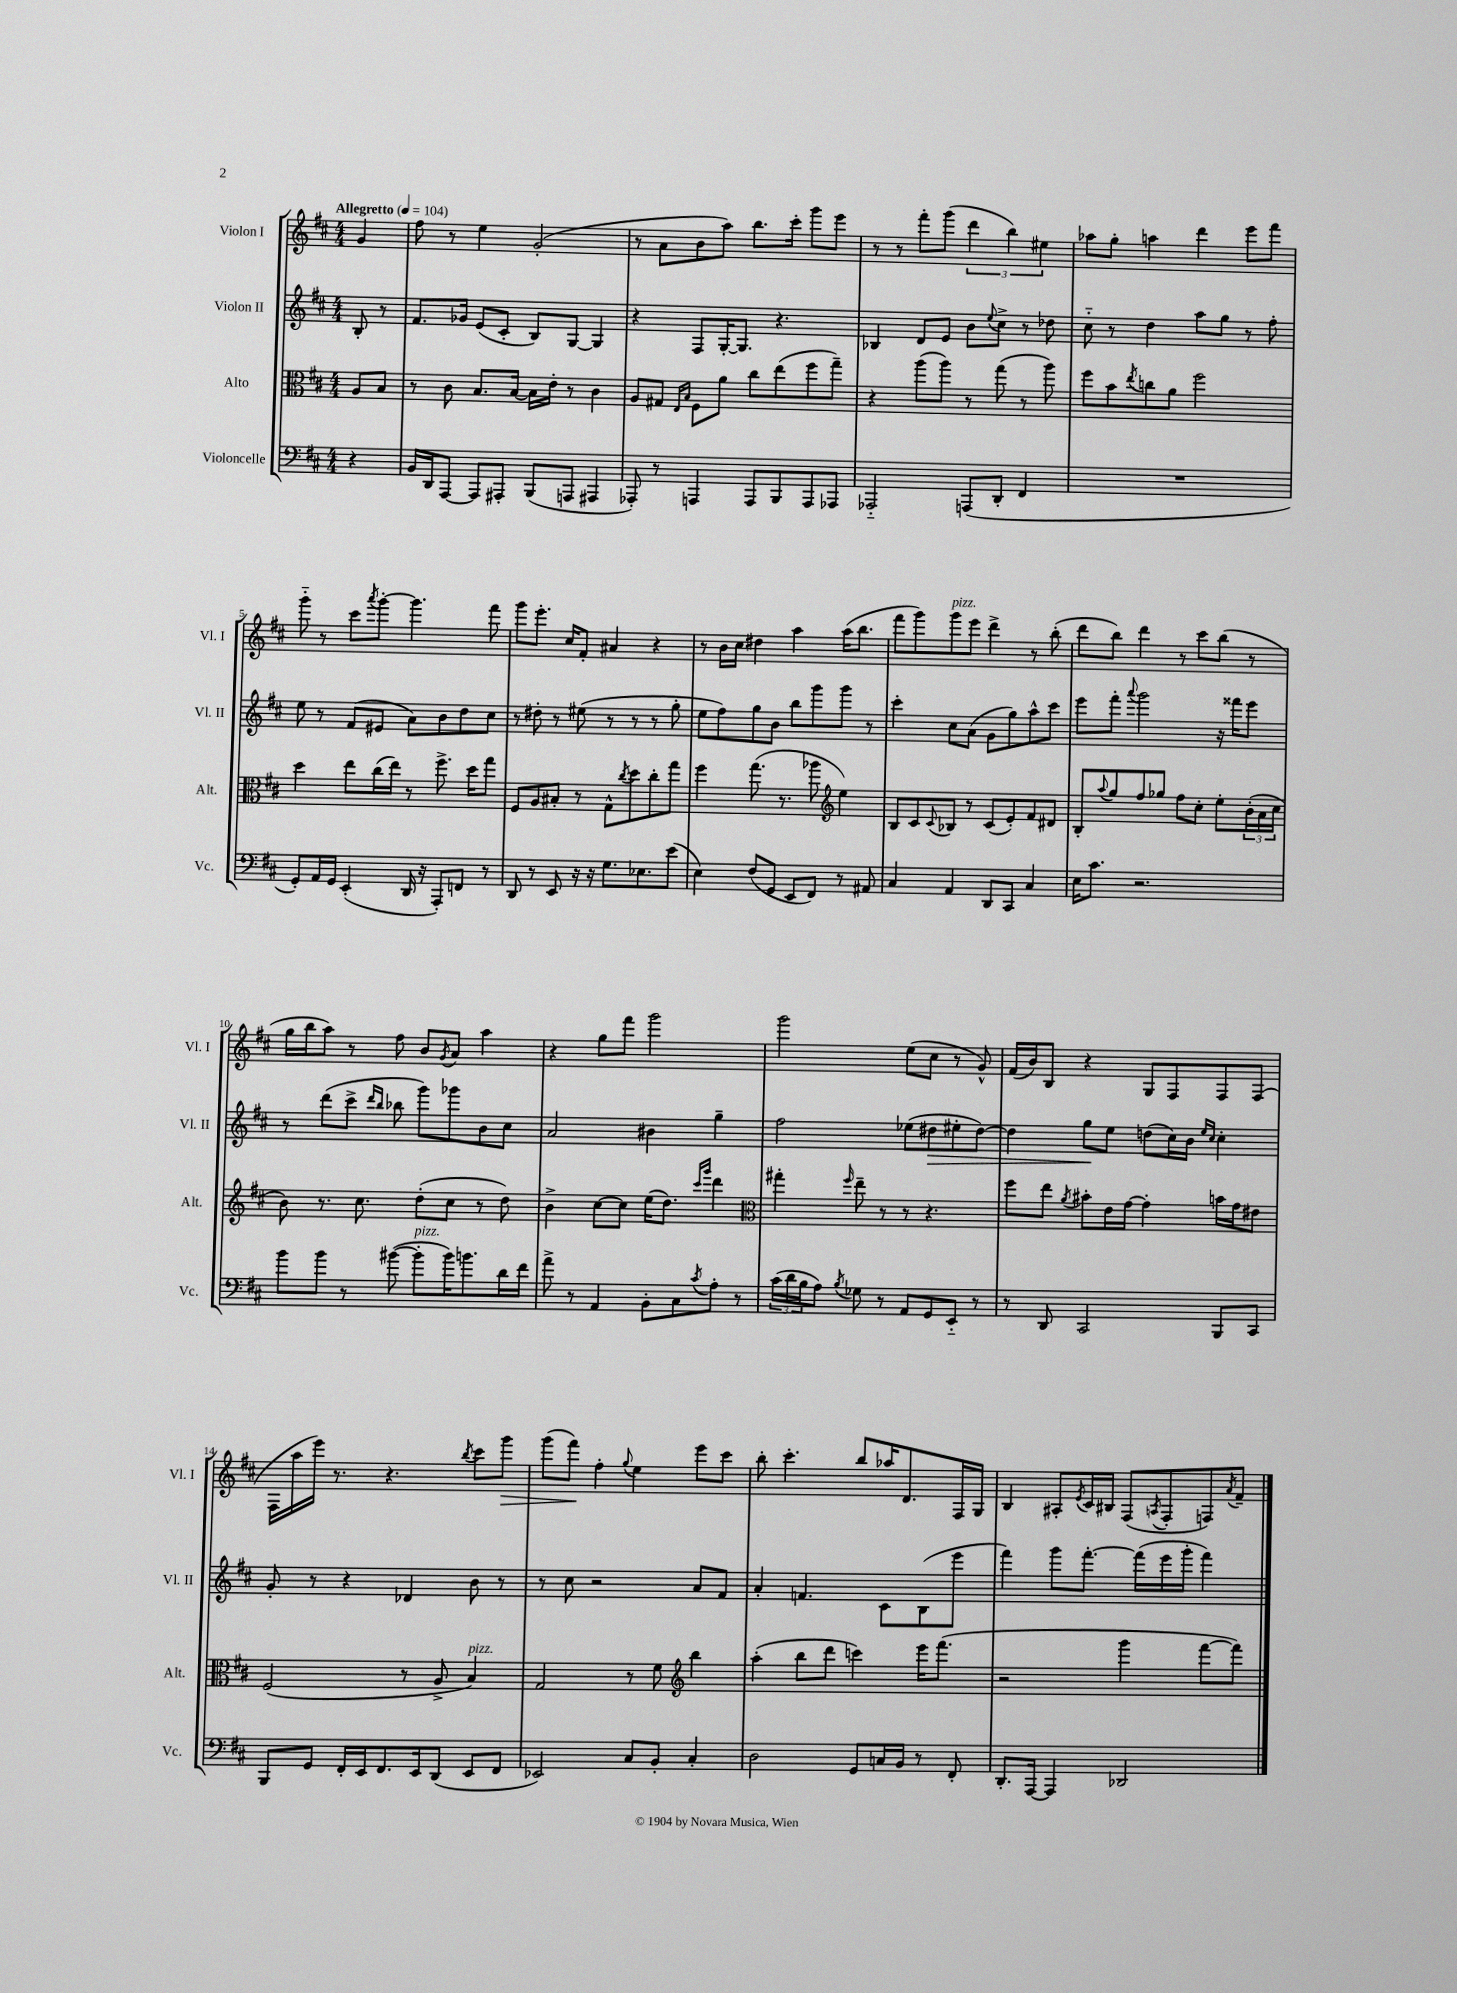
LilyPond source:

<<
\new StaffGroup <<
\new Staff = "s0" \with { instrumentName = "Violon I" shortInstrumentName = "Vl. I" } {
    \clef treble \key d \major \numericTimeSignature \time 4/4 \partial 4 \tempo "Allegretto" 4 = 104
    g'4 |
    fis''8 r8 e''4 g'2-.( |
    r8 a'8 b'8 a''8) b''8. cis'''16-. g'''8 e'''8 |
    r8 r8 fis'''8-. g'''8( \tuplet 3/2 { d'''4 b''4) eis''4 } |
    aes''8 g''8-. a''4 d'''4 e'''8 fis'''8 |
    g'''8-_ r8 cis'''8 \acciaccatura { a'''8 } g'''8~-. g'''4. fis'''8 |
    g'''8 e'''8.-. cis''16 fis'8-. ais'4 r4 |
    r8 b'16 cis''16 dis''4 a''4 a''16( b''8. |
    fis'''8 g'''8) g'''8^\markup { \italic "pizz." } e'''8 d'''4-> r8 b''8-.( |
    d'''8 b''8) d'''4 r8 cis'''8 b''8( r8 |
    g''16 b''16 a''8) r8 fis''8 b'8 \acciaccatura { g'8 } a'8 a''4 |
    r4 g''8 fis'''8 g'''2 |
    g'''2 e''8( cis''8 r8 g'8-^) |
    fis'16( b'16) b8 r4 g8 fis8 fis8 fis8( |
    fis16 a''16 e'''16) r8. r4. \acciaccatura { b''8 } cis'''8 g'''8\> |
    g'''8( fis'''8\!) fis''4-. \appoggiatura { g''8 } e''4 e'''8 cis'''8 |
    b''8-. cis'''4.-. b''8 aes''16 d'8. fis16 g16 |
    b4 ais8-. \acciaccatura { e'8 } cis'16 bis16 fis8( \acciaccatura { a8 } fis8-. f8) \acciaccatura { a'8 } fis'8-- \bar "|." |
}
\new Staff = "s1" \with { instrumentName = "Violon II" shortInstrumentName = "Vl. II" } {
    \clef treble \key d \major \numericTimeSignature \time 4/4 \partial 4
    b8-. r8 |
    fis'8. ges'16 e'8( cis'8-. b8) g8~ g4 |
    r4 fis8 g16~-. g8. r4. |
    bes4 d'8 e'8 b'8 \appoggiatura { e''8 } cis''8-> r8 des''8 |
    cis''8-_ r8 d''4 a''8 g''8 r8 fis''8-. |
    e''8 r8 fis'8( eis'8 a'8) b'8 d''8 cis''8 |
    r8 dis''8-. r8 eis''8( r8 r8 r8 g''8-. |
    e''8 fis''8) g''8 b'8 b''8 g'''8 g'''8 r8 |
    cis'''4-. cis''8 a'8( g'8 g''8) a''8-^ cis'''8 |
    e'''8 fis'''8-. \appoggiatura { a'''8 } g'''2 r16 fisis'''16 e'''8 |
    r8 d'''8( cis'''8-> \grace { d'''16 b''16 } bes''8 g'''8) ges'''8 b'8 cis''8 |
    a'2 bis'4 g''4-- |
    fis''2 ees''8( dis''8\> eis''8-. dis''8~) |
    dis''4 g''8\! e''8 d''8( cis''16) b'16 \grace { e''16 cis''16 } cis''4-. |
    g'8-. r8 r4 des'4 b'8 r8 |
    r8 cis''8 r2 a'8 fis'8 |
    a'4-. f'4. cis'8 b8( e'''8 |
    fis'''4) g'''8 fis'''8.~-. fis'''16( e'''16 g'''16-. fis'''4) \bar "|." |
}
\new Staff = "s2" \with { instrumentName = "Alto" shortInstrumentName = "Alt." } {
    \clef alto \key d \major \numericTimeSignature \time 4/4 \partial 4
    a8 b8 |
    r8 cis'8 b8. b16~ b16 e'16-. r8 cis'4 |
    a8 gis8 \grace { e16 b16 } fis8 a'8 cis''8 e''8( fis''8 g''8--) |
    r4 a''8( a''8) r8 g''8( r8 a''8) |
    fis''8 b'8 \acciaccatura { e''8 } c''8 a'8 fis''2 |
    d''4 e''8 cis''16( e''16) r8 fis''8.-> d''16 g''8 |
    fis8 a8 bis8-. r8 g8-^ \acciaccatura { cis''8 } d''8 cis''8-. g''8 |
    fis''4 g''8.( r8. aes''8 \clef treble e''4) |
    b8 cis'8 \appoggiatura { cis'8 } bes8 r8 cis'8( e'8-.) fis'8 dis'8 |
    b8-. \appoggiatura { a''8 } g''8 fis''8 ges''8 fis''8 cis''8-. e''8-. \tuplet 3/2 { b'16-.( a'16 cis''16 } |
    b'8) r8. cis''8. d''8-.( cis''8 r8 d''8) |
    b'4-> cis''8~ cis''8 e''16( d''8.) \grace { cis'''16 g'''16 } d'''4 |
    \clef alto gis''4-. \grace { fis''16 } e''8-- r8 r8 r4. |
    fis''8 e''8 \acciaccatura { a'8 } bis'8-. e'16 g'16~ g'4-. b'16 g'16 eis'8 |
    fis2( r8 a8-> b4^\markup { \italic "pizz." }) |
    g2 r8 fis'8 \clef treble b''4 |
    a''4-.( b''8 d'''8 c'''4) e'''16 fis'''8.( |
    r2 g'''4 fis'''8~ fis'''8) \bar "|." |
}
\new Staff = "s3" \with { instrumentName = "Violoncelle" shortInstrumentName = "Vc." } {
    \clef bass \key d \major \numericTimeSignature \time 4/4 \partial 4
    r4 |
    b,16 d,16 a,,8~ a,,8 ais,,8-. b,,8( a,,8 ais,,4 |
    aes,,8-.) r8 a,,4 a,,8 b,,8 a,,8 aes,,8 |
    aes,,2-_ a,,8( d,8-. fis,4 |
    R1 |
    g,8-.) a,16 g,16 e,4-.( d,16 r16 a,,8-.) f,8 r8 |
    d,8 r8 e,8 r16 r16 g8. ees8. e'8( |
    e4) fis8( g,8 e,8 fis,8) r8 ais,8 |
    cis4 a,4 d,8 cis,8 cis4 |
    e16 cis'8. r2. |
    b'8 b'8 r8 bis'8~( bis'8-.^\markup { \italic "pizz." } bis'16) b'8. d'16 fis'16 |
    a'8-> r8 a,4 b,8-. cis8 \acciaccatura { cis'8 } a8-. r8 |
    \tuplet 3/2 { cis'16( d'16 b16 } a8) \acciaccatura { b8 } ges8 r8 a,8 g,8 e,8-_ r8 |
    r8 d,8 cis,2 b,,8 cis,8 |
    b,,8 g,8 fis,16-. e,16 fis,8. e,16 d,8( e,8 fis,8 |
    ees,2) cis8 b,8-. cis4-. |
    d2 g,8 c16 b,16 r8 fis,8-. |
    d,8.-. a,,16~ a,,4 des,2 \bar "|." |
}
>>
>>
